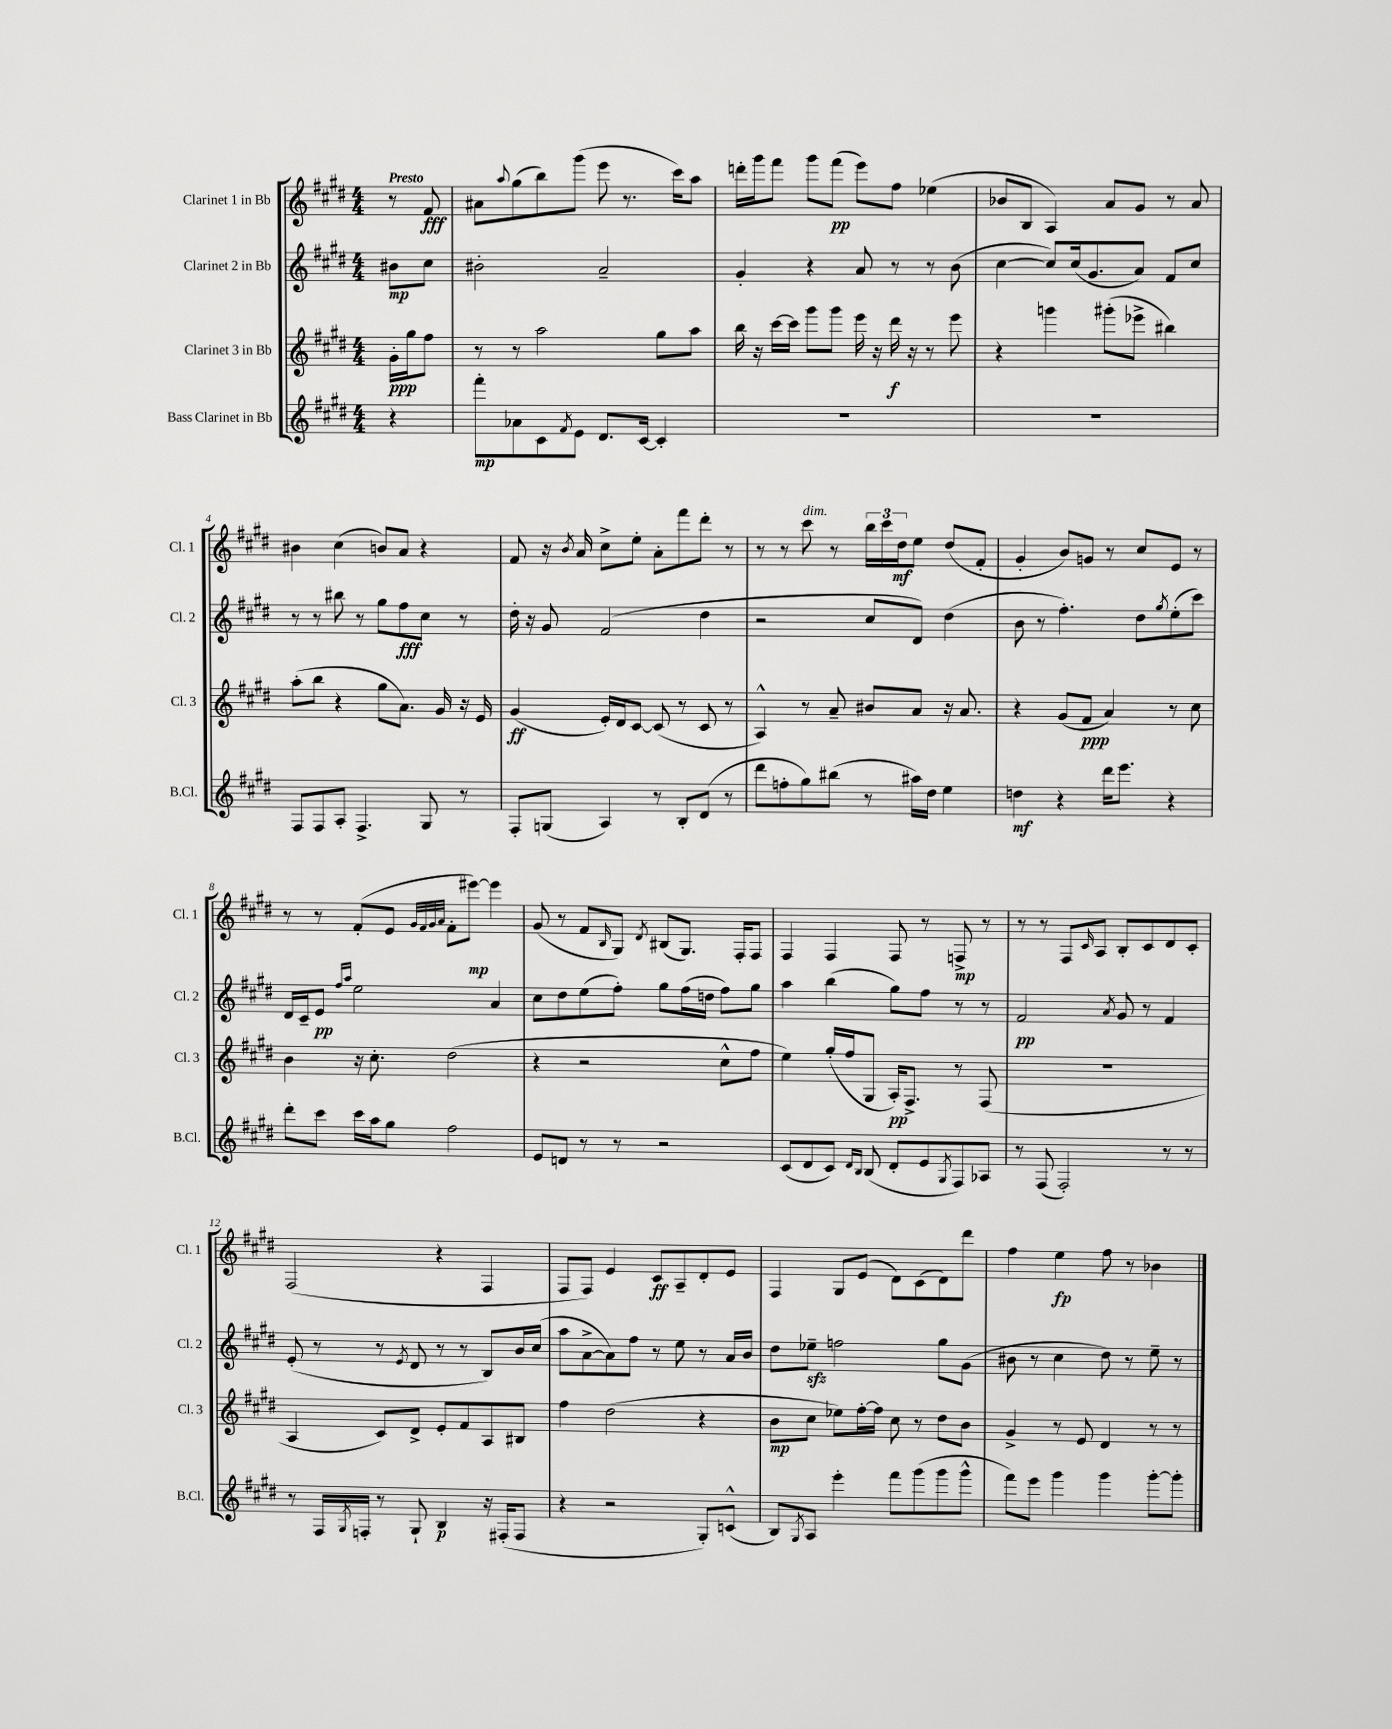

**kern	**kern	**kern	**kern
*staff4	*staff3	*staff2	*staff1
*clefG2	*clefG2	*clefG2	*clefG2
*k[f#c#g#d#]	*k[f#c#g#d#]	*k[f#c#g#d#]	*k[f#c#g#d#]
*M4/4	*M4/4	*M4/4	*M4/4
4r	16g#'	8b#	8r
.	16gg#	.	.
.	8ff#	8cc#	8f#
=	=	=	=
8fff#'	8r	2b#'	8a#
.	.	.	8qqaa
8a-	8r	.	(8gg#
8c#	2aa	.	8bb)
8qf#	.	.	.
8e	.	.	(8ggg#
8.d#	.	2a~	8eee
.	.	.	8.r
[16c#	.	.	.
4c#']	8gg#	.	.
.	.	.	16ccc#)
.	8aa	.	8aa
=	=	=	=
1r	16bb	4g#'	16ddd'
.	16r	.	16ggg#
.	[16ccc#	.	8fff#
.	16ccc#]	.	.
.	8ggg#	4r	8ggg#
.	8ggg#	.	(8fff#
.	16eee	8a	8eee)
.	16r	.	.
.	16ddd#	8r	8ff#
.	16r	.	.
.	8r	8r	(4ee-
.	8eee	(8b	.
=	=	=	=
1r	4r	[4cc#	8b-
.	.	.	8B
.	4ggg	8cc#])	4A)
.	.	(16cc#	.
.	.	8.g#	.
.	(8ggg#'	.	8a
.	8eee-^	8a)	8g#
.	4bb#)	8f#	8r
.	.	8cc#	8a
=	=	=	=
8F#	(8aa'	8r	4b#
8F#	8bb	8r	.
8A'	4r	8bb#	(4cc#
4.F#^	.	8r	.
.	8gg#	8gg#	8b)
.	8.a)	8ff#	8a
8G#	.	8cc#	4r
.	16g#	.	.
8r	16r	8r	.
.	16e	.	.
=	=	=	=
8F#'	(4g#	16dd#'	8f#
.	.	16r	.
(8G	.	8g#	16r
.	.	.	8qb
.	.	.	16a
4A)	16e')	(2f#	8cc#^
.	16d#	.	.
.	[8c#	.	8ee'
8r	(8c#]	.	8a'
8B'	8r	.	8fff#
(8d#	8c#	4dd#	8ddd#'
8r	8r	.	8r
=	=	=	=
8ddd#	4A^^)	2r	8r
8ff'	.	.	8r
8gg#)	8r	.	8ccc#
(8bb#	8a~	.	8r
8r	8b#	8cc#	24bb
.	.	.	24ccc#
.	.	.	24dd#
16aa#)	8a	8d#)	8ee
16dd#	.	.	.
4ee	16r	(4dd#	(8dd#
.	8.a	.	.
.	.	.	8f#'
=	=	=	=
4dd	4r	8b	4g#'
.	.	8r	.
4r	(8g#	4.ff#')	8b)
.	8f#	.	8g
16ddd#	4a)	.	8r
8.eee	.	.	.
.	.	8dd#	8cc#
.	.	8qgg#	.
4r	8r	(8ee'	8e
.	8cc#	8ccc#)	8r
=	=	=	=
8ddd#'	4b	16d#	8r
.	.	16c#~	.
8ccc#	.	8e	8r
.	.	16qqff#	.
.	.	16qqaa	.
16ccc#	16r	2ee	(8f#'
16aa	8.cc#'	.	.
8gg#	.	.	8e
.	.	.	32qqg#
.	.	.	32qqf#
.	.	.	32qqg#
.	.	.	32qqa
2ff#	(2dd#	.	8f#'
.	.	.	[8eee#)
.	.	4a	4eee#]
=	=	=	=
8e	4r	8cc#	(8g#
8d	.	8dd#	8r
8r	2r	(8ee	8f#
.	.	.	16qqB
8r	.	8ff#')	8G#)
.	.	.	8qd#
2r	.	8gg#	(8B#
.	.	(16ff#	8.G#)
.	.	16dd	.
.	8cc#^^	8ff#)	.
.	.	.	16F#'
.	8ff#	8gg#	8F#
=	=	=	=
(8c#	4ee)	4aa	4F#
8d#	.	.	.
8c#)	(16gg#'	(4bb	4F#
.	16ff#	.	.
16qqd#	.	.	.
16qqB	.	.	.
(8B	8G#	.	.
8d#'	16A')	8gg#)	8F#
.	8.F#^	.	.
8e	.	8ff#	8r
8qG#	.	.	.
8F#)	8r	8r	8F^
8A-	(8F#	8r	8r
=	=	=	=
8r	1r	2f#	8r
(8F#	.	.	8r
2F#')	.	.	8F#
.	.	.	16qqc#
.	.	.	8A
.	.	8qa	.
.	.	8g#	8B'
.	.	8r	8c#
8r	.	4f#	8d#
8r	.	.	8c#'
=	=	=	=
8r	4A	(8e'	(2F#
16F#	.	8r	.
8qG#	.	.	.
16F'	.	.	.
8r	8c#)	8r	.
.	.	8qe	.
8G#`	8d#^	8d#	.
4B	8e'	8r	4r
.	8f#	8r	.
16r	8A	8B)	4F#
(16F#'	.	.	.
8F#	8B#	16b	.
.	.	(16cc#	.
=	=	=	=
4r	4ff#	8aa	8F#
.	.	[8a^	8F#)
2r	(2dd#	8a])	4e
.	.	8ff#	.
.	.	8r	8c#
.	.	8ee	8A~
8G#')	4r	8r	8d#'
(8c^^	.	16a	8e
.	.	16b	.
=	=	=	=
8B)	8b	8dd#	4F#
8qG#	.	.	.
8A	8cc#	8ee-~	.
4eee'	8ee-)	2ff	8G#
.	[16ff#'	.	(8e
.	16ff#]	.	.
8fff#	8cc#	.	8d#)
(8ggg#	8r	.	(8c#
8ggg#	8dd#	8gg#	8d#)
8ggg#^^	8b	(8g#	8ddd#
=	=	=	=
8fff#)	4g#^	8b#	4ff#
8eee	.	8r	.
4ggg#	8r	4cc#	4ee
.	8e	.	.
4ggg#	4d#	8dd#)	8ff#
.	.	8r	8r
[8ggg#'	8r	8ee~	4b-
8ggg#']	8r	8r	.
==	==	==	==
*-	*-	*-	*-
